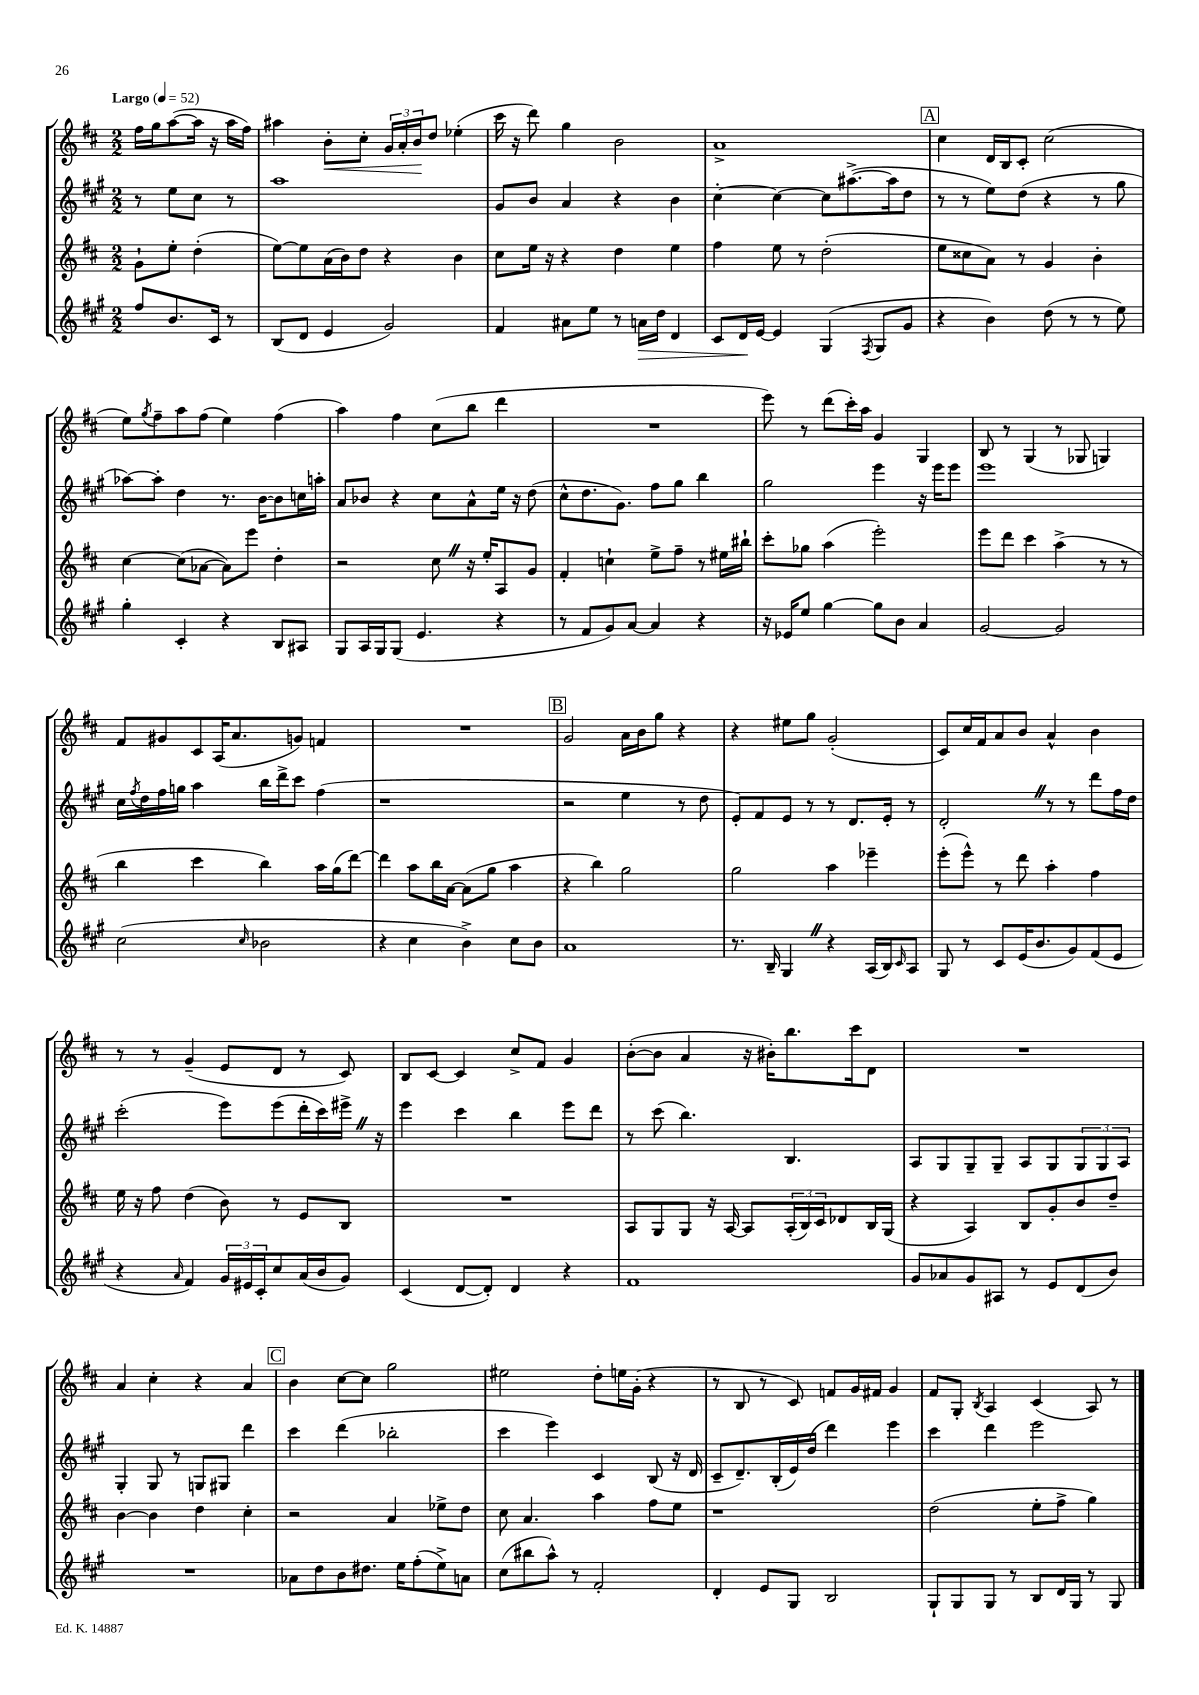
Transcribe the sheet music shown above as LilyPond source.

<<
\new StaffGroup <<
\new Staff = "s0" {
    \clef treble \key d \major \numericTimeSignature \time 2/2 \partial 2 \tempo "Largo" 4 = 52
    fis''16 g''16 a''8~( a''16 r16 a''16 fis''16) |
    ais''4 b'8-.\< cis''8-. \tuplet 3/2 { g'16 a'16-. b'16\! } d''8 ees''4-.( |
    cis'''16 r16 d'''8) g''4 b'2 |
    a'1-> |
    \mark \markup { \box "A" } cis''4 d'16 b16 cis'8-. cis''2( |
    e''8) \acciaccatura { g''8 } fis''8-- a''8 fis''8( e''4) fis''4( |
    a''4) fis''4 cis''8( b''8 d'''4 |
    R1 |
    e'''8) r8 d'''8( cis'''16-.) a''16 g'4 g4 |
    b8 r8 g4( r8 ges8 g4) |
    fis'8 gis'8 cis'8 a16( a'8. g'8) f'4 |
    R1 |
    \mark \markup { \box "B" } g'2 a'16 b'16 g''8 r4 |
    r4 eis''8 g''8 g'2-.( |
    cis'8) cis''16 fis'16 a'8 b'8 a'4-^ b'4 |
    r8 r8 g'4--( e'8 d'8 r8 cis'8) |
    b8 cis'8~ cis'4 cis''8-> fis'8 g'4 |
    b'8~-.( b'8 a'4 r16 bis'16-.) b''8. cis'''16 d'8 |
    R1 |
    a'4 cis''4-. r4 a'4 |
    \mark \markup { \box "C" } b'4 cis''8~ cis''8 g''2 |
    eis''2 d''8-. e''16 g'16-.( r4 |
    r8 b8 r8 cis'8) f'8 g'16 fis'16 g'4 |
    fis'8 g8-. \acciaccatura { b8 } a4 cis'4( a8) r8 \bar "|." |
}
\new Staff = "s1" {
    \clef treble \key a \major \numericTimeSignature \time 2/2 \partial 2
    r8 e''8 cis''8 r8 |
    a''1 |
    gis'8 b'8 a'4 r4 b'4 |
    cis''4~-. cis''4~ cis''8 ais''8.~->( ais''16 d''8 |
    \mark \markup { \box "A" } r8 r8 e''8) d''8( r4 r8 gis''8 |
    aes''8~) aes''8-. d''4 r8. b'16~ b'8 c''16 a''16-. |
    a'8 bes'8 r4 cis''8 a'8-^ e''16 r16 d''8( |
    cis''8-^ d''8. gis'8.) fis''8 gis''8 b''4 |
    gis''2 e'''4 r16 e'''16 e'''8 |
    e'''1 |
    cis''16 \acciaccatura { fis''8 } d''16 fis''16 g''16 a''4 b''16 d'''16-> cis'''8 fis''4( |
    r1 |
    \mark \markup { \box "B" } r2 e''4 r8 d''8 |
    e'8-.) fis'8 e'8 r8 r8 d'8. e'16-. r8 |
    d'2-. \once \override BreathingSign.text = \markup { \musicglyph "scripts.caesura.straight" } \breathe r8 r8 d'''8 fis''16 d''16 |
    cis'''2-.( e'''8) e'''8( d'''16-. cis'''16) eis'''16-> \once \override BreathingSign.text = \markup { \musicglyph "scripts.caesura.straight" } \breathe r16 |
    e'''4 cis'''4 b''4 e'''8 d'''8 |
    r8 cis'''8( b''4.) b4. |
    a8 gis8 gis8-- gis8-- a8 gis8 \tuplet 3/2 { gis8 gis8 a8 } |
    gis4-. gis8 r8 g8 gis8 d'''4 |
    \mark \markup { \box "C" } cis'''4 d'''4( bes''2-. |
    cis'''4 e'''4) cis'4 b8( r16 d'16 |
    cis'8-- d'8.--) b16-.( e'16) d''16( d'''4) e'''4 |
    cis'''4 d'''4 e'''2 \bar "|." |
}
\new Staff = "s2" {
    \clef treble \key d \major \numericTimeSignature \time 2/2 \partial 2
    g'8-! e''8-. d''4-.( |
    e''8~) e''8 a'16( b'16) d''8 r4 b'4 |
    cis''8 e''16 r16 r4 d''4 e''4 |
    fis''4 e''8 r8 d''2-.( |
    \mark \markup { \box "A" } e''8 cisis''8 a'8) r8 g'4 b'4-. |
    cis''4~ cis''8( aes'8~ aes'8) e'''8 d''4-. |
    r2 cis''8 \once \override BreathingSign.text = \markup { \musicglyph "scripts.caesura.straight" } \breathe r16 e''16-. a8 g'8 |
    fis'4-. c''4-! e''8-> fis''8-- r8 eis''16 bis''16-! |
    cis'''8-. ges''8 a''4( e'''2-.) |
    e'''8 d'''8 cis'''4 a''4->( r8 r8 |
    b''4 cis'''4 b''4) a''16 g''16( d'''8~) |
    d'''4 a''8 b''16 a'16~ a'8( g''8 a''4 |
    \mark \markup { \box "B" } r4 b''4) g''2 |
    g''2 a''4 ees'''4-- |
    e'''8-.( e'''8-^) r8 d'''8 a''4-. fis''4 |
    e''16 r16 fis''8 d''4( b'8) r8 e'8 b8 |
    R1 |
    a8 g8 g8 r16 a16~ a8 \tuplet 3/2 { a16-.( b16) cis'16 } des'8 b16 g16( |
    r4 a4) b8 g'8-. b'8 d''8-- |
    b'4~ b'4 d''4 cis''4-. |
    \mark \markup { \box "C" } r2 a'4 ees''8-> d''8 |
    cis''8 a'4. a''4 fis''8 e''8 |
    r1 |
    d''2( e''8-. fis''8-> g''4) \bar "|." |
}
\new Staff = "s3" {
    \clef treble \key a \major \numericTimeSignature \time 2/2 \partial 2
    fis''8 b'8. cis'16 r8 |
    b8( d'8 e'4 gis'2) |
    fis'4 ais'8 e''8 r8 a'16\> d''16 d'4 |
    cis'8 d'16\! e'16~ e'4 gis4( \acciaccatura { fis8 } gis8 gis'8 |
    \mark \markup { \box "A" } r4 b'4) d''8( r8 r8 e''8) |
    gis''4-. cis'4-. r4 b8 ais8 |
    gis8 a16 gis16 gis8( e'4. r4 |
    r8 fis'8 gis'8) a'8~ a'4 r4 |
    r16 ees'16 e''8 gis''4~ gis''8 b'8 a'4 |
    gis'2~ gis'2 |
    cis''2( \grace { cis''16 } bes'2 |
    r4 cis''4 b'4->) cis''8 b'8 |
    \mark \markup { \box "B" } a'1 |
    r8. b16-- gis4 \once \override BreathingSign.text = \markup { \musicglyph "scripts.caesura.straight" } \breathe r4 a16( b16) \grace { cis'16 } a8 |
    gis8 r8 cis'8 e'16( b'8. gis'8) fis'8( e'8 |
    r4 \grace { a'16 } fis'4) \tuplet 3/2 { gis'16 eis'16 cis'16-. } cis''8 a'16( b'16 gis'8) |
    cis'4( d'8~ d'8-.) d'4 r4 |
    fis'1 |
    gis'8 aes'8 gis'8 ais8 r8 e'8 d'8( b'8) |
    R1 |
    \mark \markup { \box "C" } aes'8 d''8 b'8 dis''8. e''16 fis''8-.( e''8->) a'8 |
    cis''8( bis''8 a''8-^) r8 fis'2-. |
    d'4-. e'8 gis8 b2 |
    gis8-! gis8 gis8 r8 b8 d'16 gis16 r8 gis8 \bar "|." |
}
>>
>>
\layout { \context { \Score \remove "Bar_number_engraver" } }
